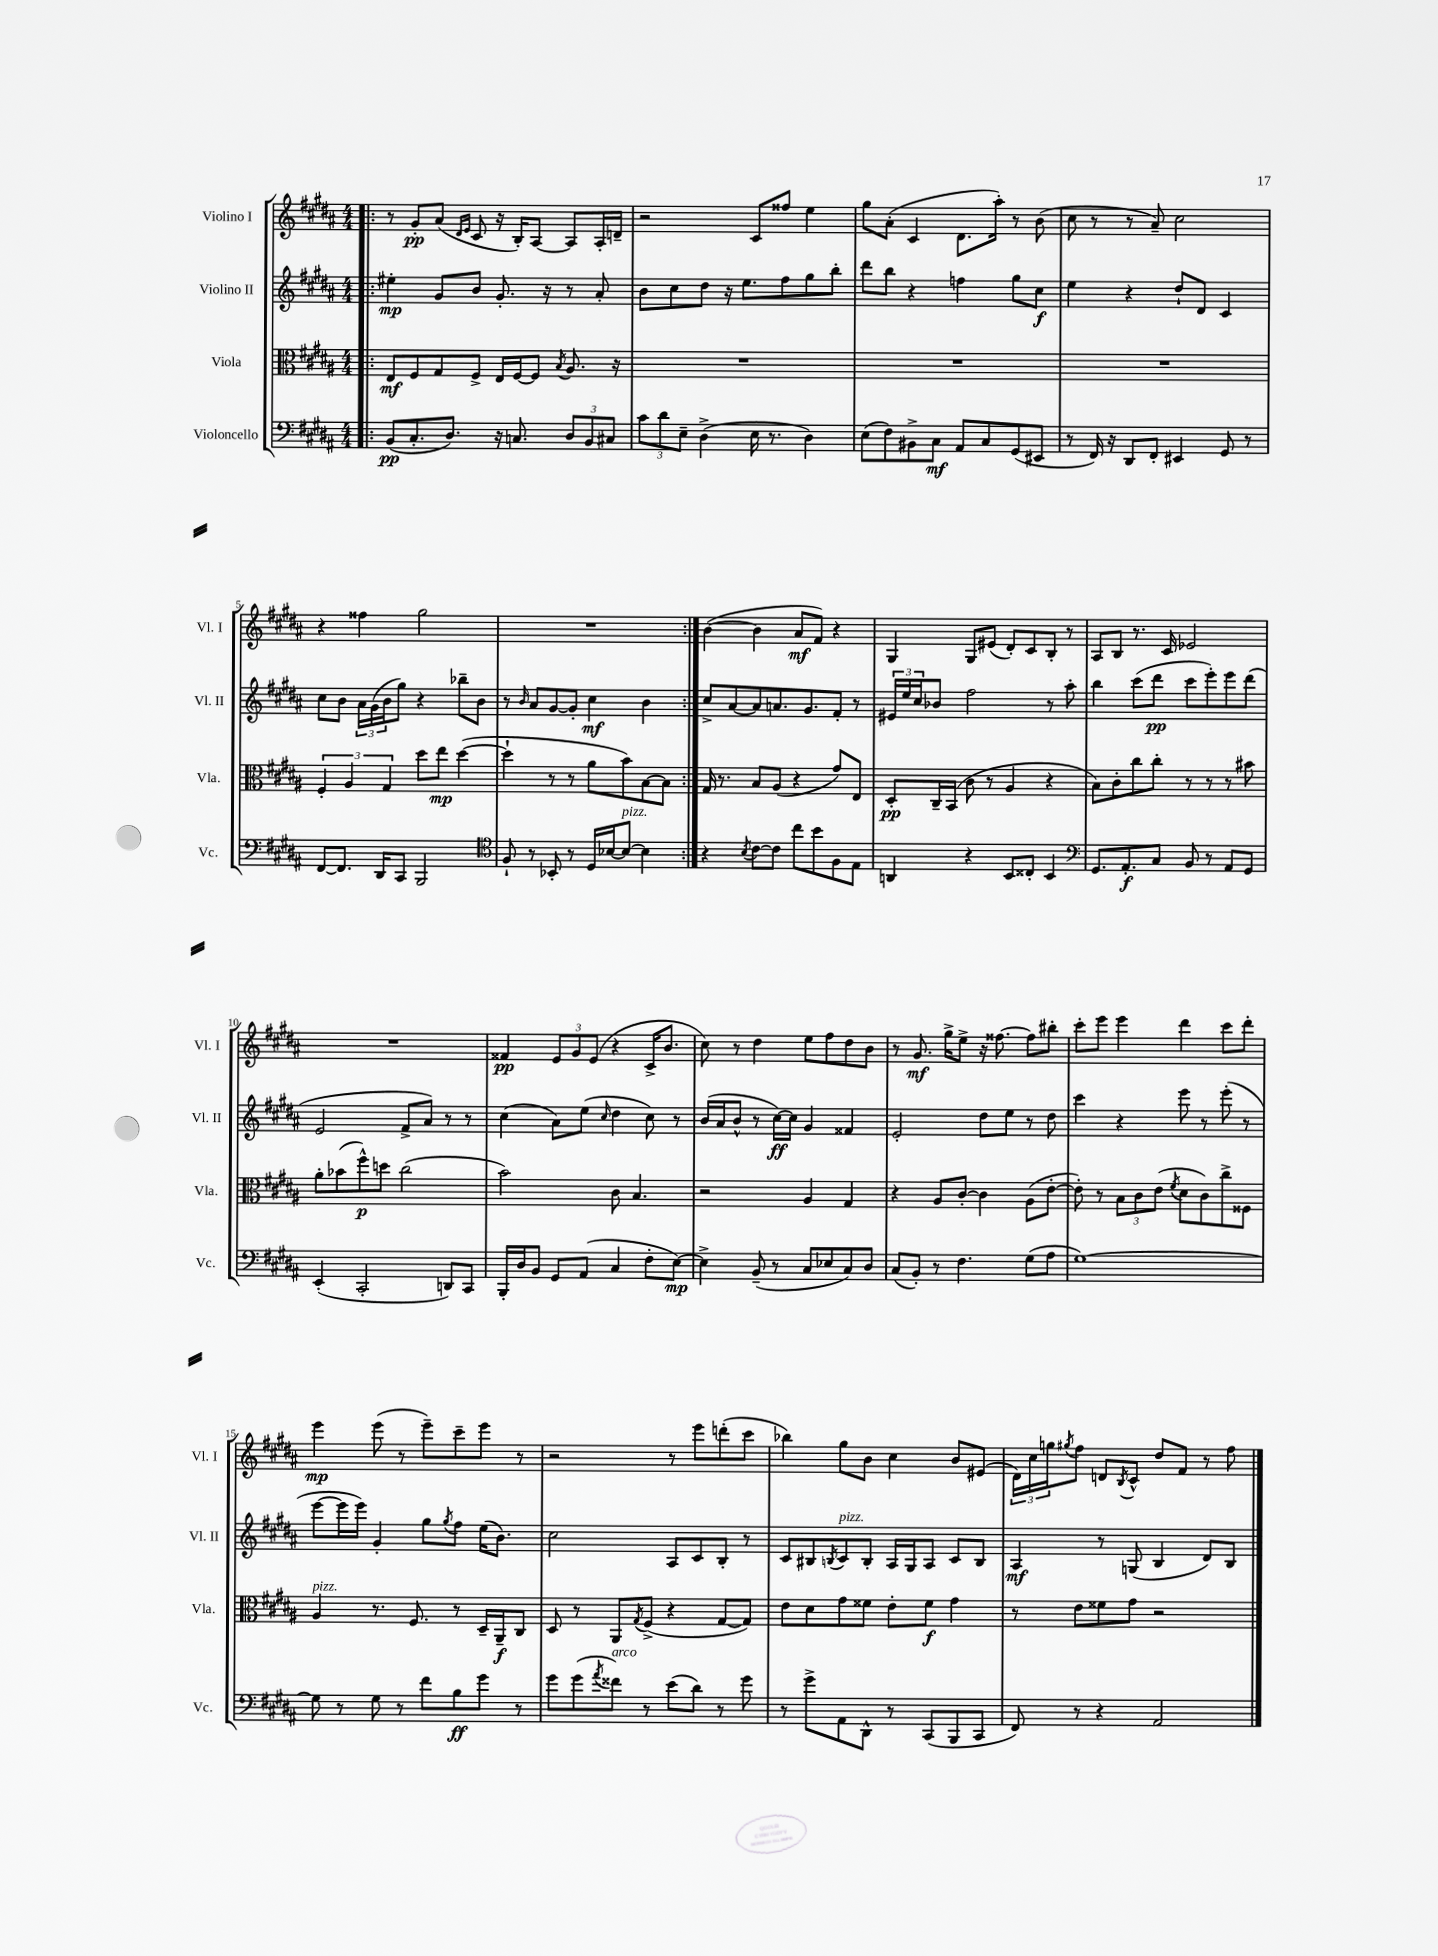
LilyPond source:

<<
\new StaffGroup <<
\new Staff = "s0" \with { instrumentName = "Violino I" shortInstrumentName = "Vl. I" } {
    \clef treble \key b \major \numericTimeSignature \time 4/4
    \repeat volta 2 { \bar ".|:" r8 gis'8-.\pp ais'8( \grace { dis'16 e'16 } cis'8 r16 b16-.) ais8~ ais8 ais16-. d'16-- |
    r2 cis'8 fisis''8 e''4 |
    gis''8 ais'8-.( cis'4 dis'8. ais''16-.) r8 b'8( |
    cis''8 r8 r8 ais'8--) cis''2 |
    r4 fisis''4 gis''2 |
    R1 | }
    b'4~( b'4 ais'8\mf fis'8) r4 |
    gis4 gis8 eis'8( dis'8-.) cis'8 b8-. r8 |
    ais8 b8 r8. cis'16 ees'2 |
    R1 |
    fisis'4\pp \tuplet 3/2 { e'8 gis'8 e'8( } r4 cis'16-> b'8. |
    cis''8) r8 dis''4 e''8 fis''8 dis''8 b'8 |
    r8 gis'8.\mf gis''16-> e''8-> r16 fisis''8.~ fisis''8 bis''8-. |
    cis'''8-. e'''8 e'''4 dis'''4 cis'''8 dis'''8-. |
    e'''4\mp e'''8( r8 e'''8--) cis'''8-- e'''8 r8 |
    r2 r8 e'''8 d'''8-.( cis'''8 |
    bes''4) gis''8 b'8 cis''4 b'8 eis'8( |
    \tuplet 3/2 { dis'16) cis''16 g''16 } \acciaccatura { gis''8 } fis''8 d'8 \acciaccatura { b8 } cis'8-^ dis''8 fis'8 r8 fis''8 \bar "|." |
}
\new Staff = "s1" \with { instrumentName = "Violino II" shortInstrumentName = "Vl. II" } {
    \clef treble \key b \major \numericTimeSignature \time 4/4
    \repeat volta 2 { \bar ".|:" eis''4-.\mp gis'8 b'8 gis'8.-. r16 r8 ais'8-. |
    b'8 cis''8 dis''8 r16 e''8. fis''8 gis''8 b''8-. |
    dis'''8 b''8 r4 f''4 gis''8 cis''8\f |
    e''4 r4 dis''8-! dis'8 cis'4 |
    cis''8 b'8 \tuplet 3/2 { ais'16 gis'16( b'16 } gis''8) r4 bes''8-- b'8 |
    r8 \grace { b'16 } ais'8 gis'8~ gis'8-. cis''4\mf b'4 | }
    cis''8-> ais'8~ ais'8 a'8. gis'8. fis'8-. r8 |
    \tuplet 3/2 { eis'16 e''16 cis''16 } bes'8 fis''2 r8 ais''8-. |
    b''4 cis'''8( dis'''8\pp cis'''8 e'''8-.) e'''8 dis'''8( |
    e'2 fis'8-> ais'8) r8 r8 |
    cis''4( ais'8) e''8( \grace { cis''16 } dis''4 cis''8) r8 |
    b'16( ais'16 b'8-^ r8 cis''16~\ff) cis''16 gis'4 fisis'4 |
    e'2-. dis''8 e''8 r8 dis''8 |
    cis'''4 r4 e'''8 r8 e'''8-.( r8 |
    e'''8~ e'''16 e'''16) gis'4-. gis''8 \acciaccatura { gis''8 } fis''8 e''16( b'8.) |
    cis''2 ais8 cis'8 b8-. r8 |
    cis'8 bis8 \acciaccatura { b8 } cis'8^\markup { \italic "pizz." } b8-. ais16 gis16 ais8 cis'8 b8 |
    ais4\mf r8 g8( b4 dis'8) b8 \bar "|." |
}
\new Staff = "s2" \with { instrumentName = "Viola" shortInstrumentName = "Vla." } {
    \clef alto \key b \major \numericTimeSignature \time 4/4
    \repeat volta 2 { \bar ".|:" e8\mf fis8 gis8 fis8-> e16 fis16~ fis8 \acciaccatura { b8 } ais8. r16 |
    R1 |
    R1 |
    R1 |
    \tuplet 3/2 { fis4-. ais4 gis4 } dis''8 e''8\mp dis''4~( |
    dis''4-! r8 r8 ais'8 b'8) b8~ b8 | }
    gis16 r8. b8 ais8( r4 gis'8) e8 |
    dis8-.\pp cis16-- b,16( cis'8 r8 ais4 r4 |
    b8) cis'8-. cis''8 cis''8-. r8 r8 r8 bis'8 |
    ais'8-. bes'8( fis''8-^\p) d''8 cis''2( |
    b'2) cis'8 b4. |
    r2 ais4 gis4 |
    r4 ais8 cis'8~-. cis'4 ais8( e'8~-. |
    e'8-.) r8 \tuplet 3/2 { b8 cis'8 e'8( } \acciaccatura { fis'8 } dis'8 cis'8) cis''8-> fisis8 |
    ais4^\markup { \italic "pizz." } r8. fis8. r8 dis16-- ais,16--\f cis8 |
    dis8 r8 ais,8 \acciaccatura { gis8 } fis8->( r4 gis8~ gis8) |
    e'8 dis'8 gis'8 fisis'8 e'8-. fisis'8\f gis'4 |
    r8 e'8 fisis'8 gis'8 r2 \bar "|." |
}
\new Staff = "s3" \with { instrumentName = "Violoncello" shortInstrumentName = "Vc." } {
    \clef bass \key b \major \numericTimeSignature \time 4/4
    \repeat volta 2 { \bar ".|:" b,8\pp( cis8.-. dis8.) r16 c8. \tuplet 3/2 { dis8 b,8 cis8 } |
    \tuplet 3/2 { cis'8 dis'8 e8-- } dis4->( e16 r8. dis4) |
    e8( fis8) bis,8-> cis8\mf ais,8 cis8 gis,8( eis,8 |
    r8 fis,16) r16 dis,8 fis,8-. eis,4 gis,8 r8 |
    fis,8~ fis,8. dis,16 cis,8 b,,2 |
    \clef tenor fis8-! r8 bes,8-. r8 dis16 bes16~ bes8~^\markup { \italic "pizz." } bes4 | }
    r4 \acciaccatura { b8 } cis'8~ cis'8 cis''8 b'8 fis8 e8 |
    a,4 r4 b,8 cisis8-. b,4 |
    \clef bass gis,8. ais,8.-.\f cis8 b,8 r8 ais,8 gis,8 |
    e,4-.( cis,2-. d,8) cis,8 |
    b,,16-. dis16 b,8 gis,8 ais,8( cis4 fis8-. e8~\mp) |
    e4-> b,8--( r8 cis8 ees8 cis8) dis8 |
    cis8( b,8-.) r8 fis4. gis8( ais8 |
    gis1~) |
    gis8 r8 gis8 r8 fis'8 b8\ff gis'8 r8 |
    gis'8 gis'8( \acciaccatura { ais'8 } fisis'8^\markup { \italic "arco" }) r8 e'8( dis'8) r8 gis'8 |
    r8 gis'8-> ais,8 dis,8-^ r8 cis,8( b,,8 cis,8 |
    fis,8) r8 r4 ais,2 \bar "|." |
}
>>
>>
